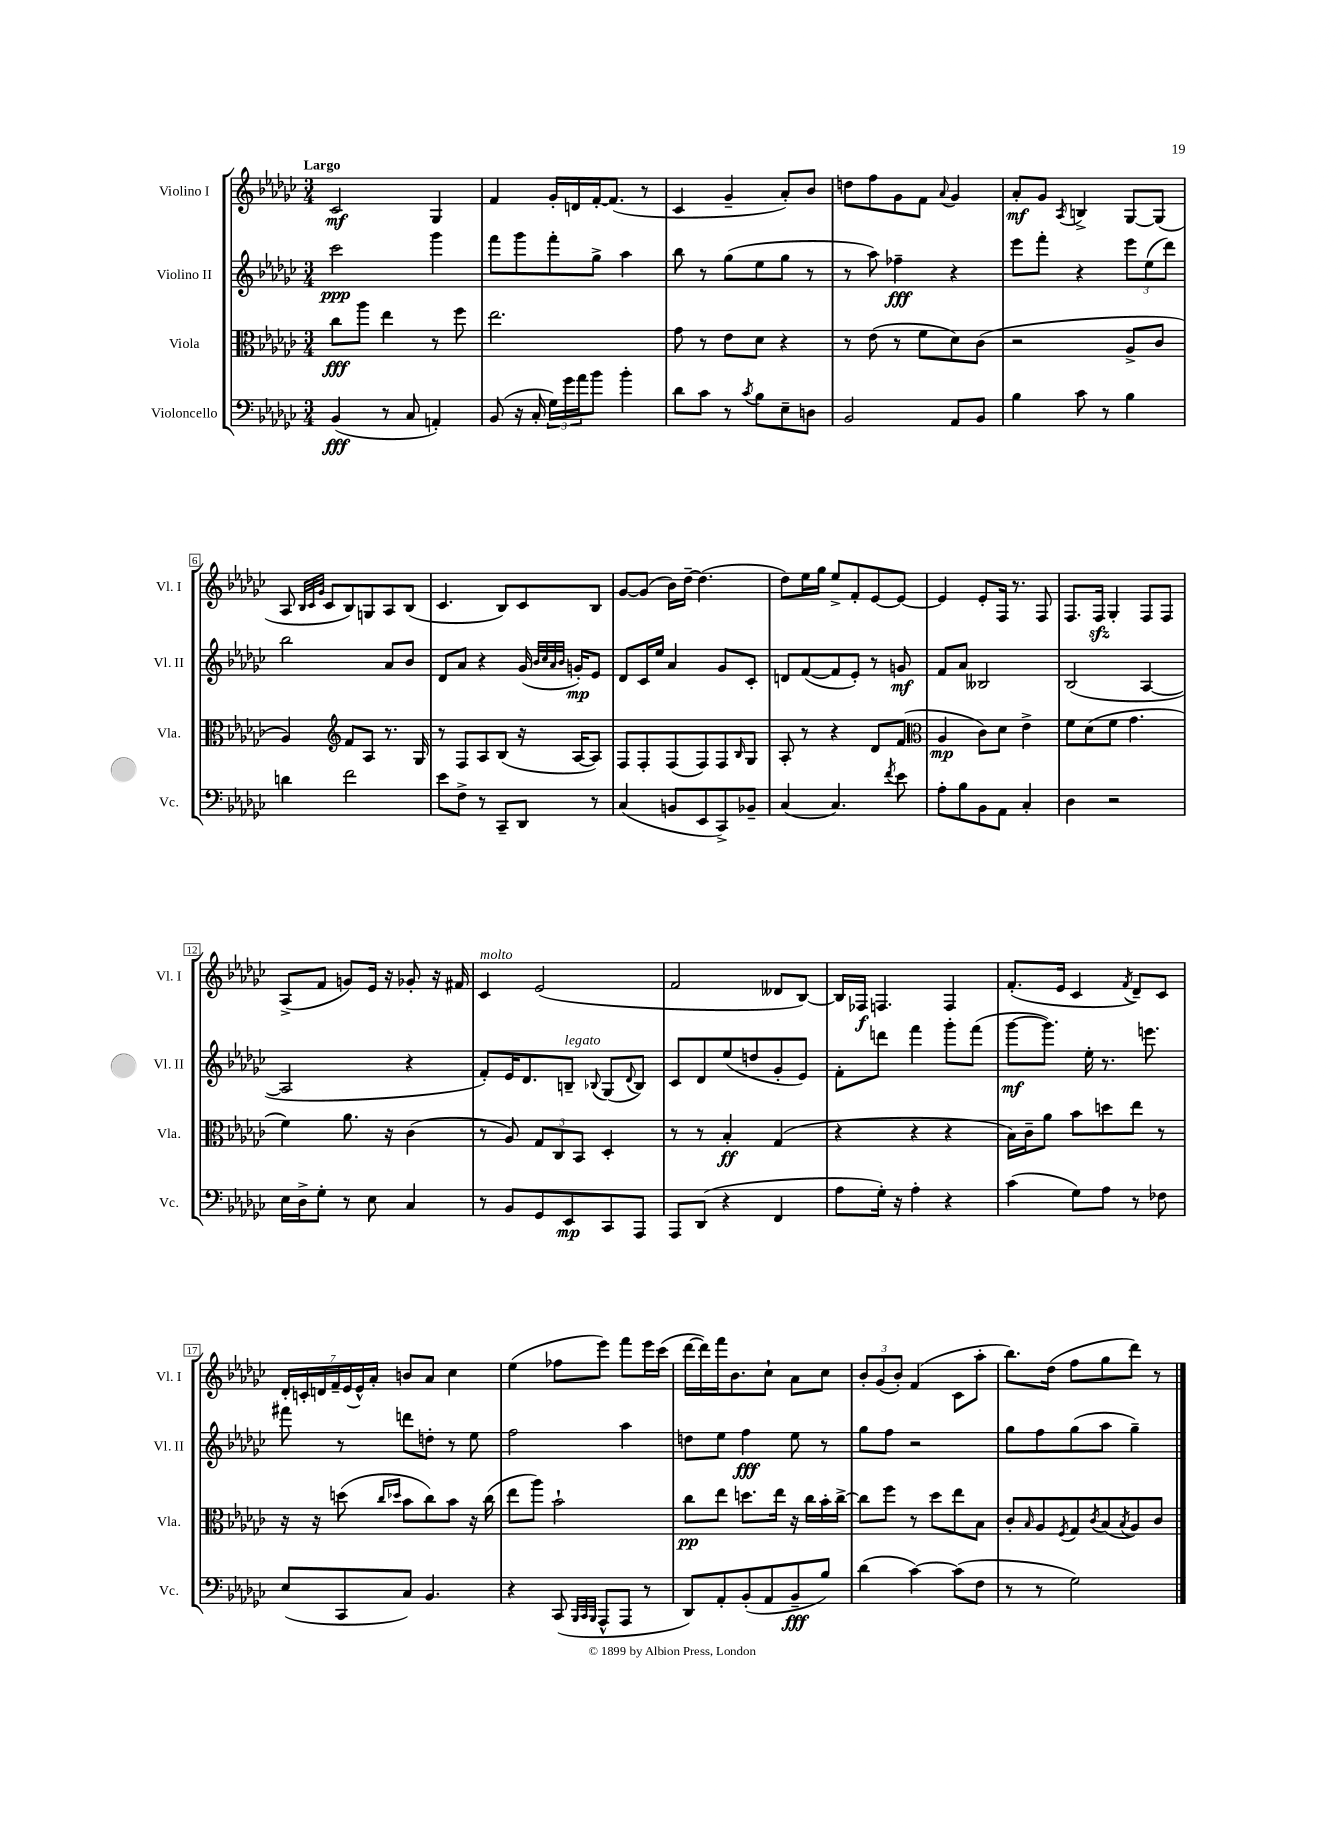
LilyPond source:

<<
\new StaffGroup <<
\new Staff = "s0" \with { instrumentName = "Violino I" shortInstrumentName = "Vl. I" } {
    \clef treble \key ges \major \numericTimeSignature \time 3/4 \tempo "Largo"
    ces'2\mf ges4 |
    f'4 ges'16-. d'16 f'16~-. f'8.( r8 |
    ces'4 ges'4-- aes'8-.) bes'8 |
    d''8 f''8 ges'8 f'8 \appoggiatura { aes'8 } ges'4 |
    aes'8-.\mf ges'8 \acciaccatura { aes8 } b4-> ges8~ ges8( |
    aes8 \grace { bes32 ces'32 ges'32 } ces'8 bes8) g8 aes8 bes8( |
    ces'4. bes8) ces'8 bes8 |
    ges'8~ ges'8( bes'16) des''16~-- des''4.( |
    des''8) ees''16 ges''16 ees''8-> f'8-. ees'8~ ees'8~ |
    ees'4 ees'8-. f16 r8. f8 |
    f8. f16\sfz ges4-. f8 f8 |
    aes8->( f'8 g'8) ees'16 r16 ges'8-. r16 fis'16 |
    ces'4^\markup { \italic "molto" } ees'2( |
    f'2 deses'8 bes8~) |
    bes16 fes16\f f4. f4 |
    f'8.-.( ees'16 ces'4 \acciaccatura { f'8 } des'8--) ces'8 |
    \tuplet 7/4 { des'16-. c'16-. d'16 f'16-- ees'16( ees'16-^) aes'16-. } b'8 aes'8 ces''4 |
    ees''4( fes''8 ees'''8) f'''8 ees'''16 ces'''16( |
    des'''16~ des'''16) f'''16 bes'8. ces''8-! aes'8 ces''8 |
    \tuplet 3/2 { bes'8-. ges'8( bes'8-.) } f'4( ces'8 aes''8-. |
    bes''8.) des''16( f''8 ges''8 des'''8) r8 \bar "|." |
}
\new Staff = "s1" \with { instrumentName = "Violino II" shortInstrumentName = "Vl. II" } {
    \clef treble \key ges \major \numericTimeSignature \time 3/4
    ces'''2\ppp ges'''4 |
    f'''8 ges'''8 f'''8-. ges''8-> aes''4 |
    bes''8 r8 ges''8( ees''8 ges''8 r8 |
    r8 aes''8) fes''4--\fff r4 |
    ees'''8 f'''8-. r4 \tuplet 3/2 { ees'''8 ees''8( des'''8) } |
    bes''2 aes'8 bes'8 |
    des'8 aes'8 r4 ges'16( \grace { bes'32 ces''32 aes'32 bes'32 } g'16-.\mp) ees'8 |
    des'8 ces'16 ees''16 aes'4 ges'8 ces'8-. |
    d'8 f'8~( f'8 ees'8-.) r8 g'8\mf |
    f'8 aes'8 beses2 |
    bes2( aes4~ |
    aes2 r4 |
    f'8-.) ees'16 des'8. b8--^\markup { \italic "legato" } \appoggiatura { bes8 } ges8( \appoggiatura { des'8 } bes8) |
    ces'8 des'8 ees''8( d''8 ges'8-. ees'8) |
    f'8-. d'''8 f'''4 ges'''8-. f'''8( |
    ges'''8~\mf ges'''8.) ees''16-. r8. e'''8. |
    fis'''8 r8 d'''8 d''8-. r8 ees''8 |
    f''2 aes''4 |
    d''8 ees''8 f''4\fff ees''8 r8 |
    ges''8 f''8 r2 |
    ges''8 f''8 ges''8( aes''8 ges''4--) \bar "|." |
}
\new Staff = "s2" \with { instrumentName = "Viola" shortInstrumentName = "Vla." } {
    \clef alto \key ges \major \numericTimeSignature \time 3/4
    ces''8\fff aes''8 ees''4 r8 f''8 |
    ees''2. |
    ges'8 r8 ees'8 des'8 r4 |
    r8 ees'8( r8 f'8 des'8) ces'8( |
    r2 aes8-> ces'8 |
    aes4) \clef treble f'8 aes8 r8. ges16 |
    r8 f8 aes8 bes8( r16 aes16~ aes8) |
    f8 f8-. f8( f8) f8 \grace { bes16 } ges8 |
    aes8-. r8 r4 des'8 f'8( |
    \clef alto aes4\mp ces'8) des'8 ees'4-> |
    f'8 des'8( f'8 ges'4. |
    f'4) aes'8. r16 ces'4( |
    r8 aes8) \tuplet 3/2 { ges8 ces8 bes,8 } des4-. |
    r8 r8 bes4-.\ff ges4( |
    r4 r4 r4 |
    bes16) ces'16-- aes'8 bes'8 d''8 ees''8 r8 |
    r16 r16 d''8( \grace { ces''16 des''16 } bes'8 ces''8) bes'8 r16 ces''16( |
    ees''8 aes''8) bes'2-! |
    ces''8\pp ees''8 d''8. ees''16 r16 ces''16 bes'16-. ces''16~-> |
    ces''8 f''8 r8 des''8 ees''8 bes8 |
    ces'8-. \grace { bes16 } aes8 \acciaccatura { f8 } ges8 \acciaccatura { ces'8 } bes8( \acciaccatura { bes8 } aes8) ces'8 \bar "|." |
}
\new Staff = "s3" \with { instrumentName = "Violoncello" shortInstrumentName = "Vc." } {
    \clef bass \key ges \major \numericTimeSignature \time 3/4
    bes,4\fff( r8 ces8 a,4-.) |
    bes,8( r16 ces16-. \tuplet 3/2 { ges16) ges'16 aes'16 } bes'8 bes'4-. |
    des'8 ces'8 r8 \acciaccatura { ces'8 } bes8 ees8-- d8 |
    bes,2 aes,8 bes,8 |
    bes4 ces'8 r8 bes4 |
    d'4 f'2 |
    ees'8 f8-> r8 ces,8-- des,8 r8 |
    ces4( b,8 ees,8 ces,8->) bes,8-- |
    ces4( ces4.) \acciaccatura { f'8 } ees'8 |
    aes8-. bes8 bes,8 aes,8 ces4-. |
    des4 r2 |
    ees16 des16-> ges8-. r8 ees8 ces4 |
    r8 bes,8 ges,8 ees,8\mp ces,8 aes,,8 |
    aes,,8 des,8( r4 f,4 |
    aes8 ges16-.) r16 aes4-. r4 |
    ces'4( ges8) aes8 r8 fes8 |
    ees8( ces,8 ces8) bes,4. |
    r4 ces,8( \grace { bes,,32 ces,32 bes,,32 } aes,,8-^ aes,,8 r8 |
    des,8) aes,8-. bes,8-.( aes,8 bes,8--\fff bes8) |
    des'4( ces'4~) ces'8( f8 |
    r8 r8 ges2) \bar "|." |
}
>>
>>
\layout { \context { \Score \override BarNumber.stencil = #(make-stencil-boxer 0.1 0.3 ly:text-interface::print) } }
